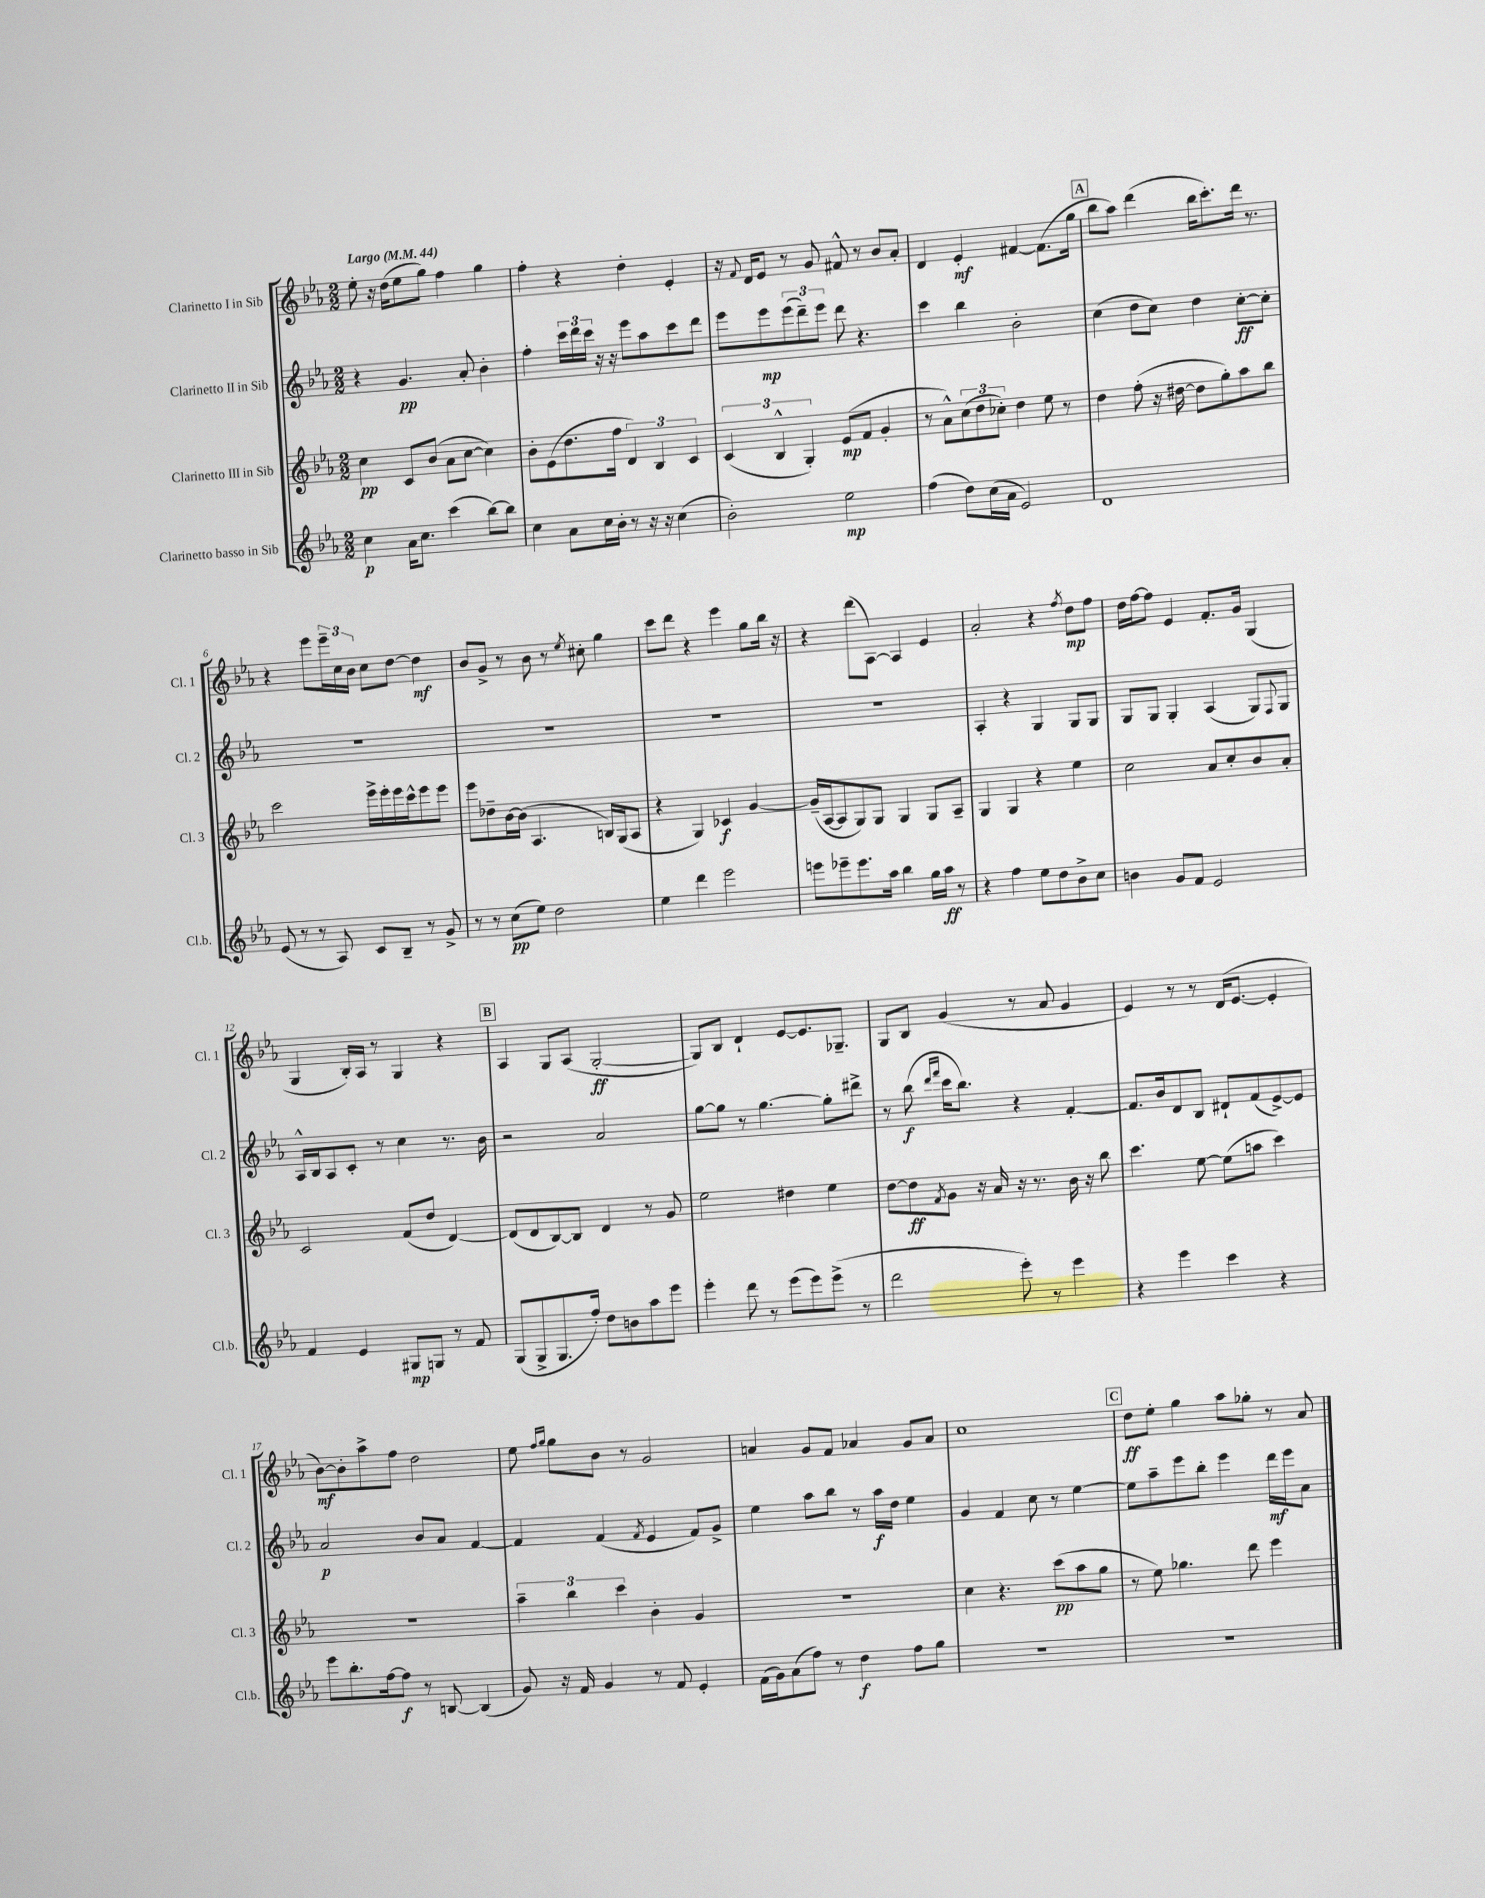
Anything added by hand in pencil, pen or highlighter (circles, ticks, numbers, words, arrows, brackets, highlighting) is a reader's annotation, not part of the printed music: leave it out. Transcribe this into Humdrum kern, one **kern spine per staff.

**kern	**dynam	**kern	**dynam	**kern	**dynam	**kern	**dynam
*part4	*part4	*part3	*part3	*part2	*part2	*part1	*part1
*staff4	*staff4	*staff3	*staff3	*staff2	*staff2	*staff1	*staff1
*I"Clarinetto basso in Sib	*	*I"Clarinetto III in Sib	*	*I"Clarinetto II in Sib	*	*I"Clarinetto I in Sib	*
*I'Cl.b.	*	*I'Cl. 3	*	*I'Cl. 2	*	*I'Cl. 1	*
*clefG2	*	*clefG2	*	*clefG2	*	*clefG2	*
*k[b-e-a-]	*	*k[b-e-a-]	*	*k[b-e-a-]	*	*k[b-e-a-]	*
*M2/2	*	*M2/2	*	*M2/2	*	*M2/2	*
*MM44	*	*MM44	*	*MM44	*	*MM44	*
=1	=1	=1	=1	=1	=1	=1	=1
!	!	!	!	!	!	!LO:TX:a:B:t=Largo	!
4cc\	p	4cc\	pp	4r	.	8ee-'\	.
.	.	.	.	.	.	16r	.
.	.	.	.	.	.	(16dd\KL	.
16a-\KL	.	8c/L	.	4.g/	pp	8ee-\	.
8.cc\J	.	.	.	.	.	.	.
.	.	(8b-/J	.	.	.	8gg\J)	.
(4ccc\	.	8a-\L	.	.	.	4ff\	.
.	.	[8cc\J	.	8a-'/	.	.	.
[8bb-\L)	.	4cc\])	.	4b-'\	.	4gg\	.
8bb-\J]	.	.	.	.	.	.	.
=2	=2	=2	=2	=2	=2	=2	=2
4cc\	.	8b-'\L	.	4ff'\	.	4ff'\	.
.	.	(8e-\	.	.	.	.	.
8a-\L	.	8.dd\	.	24ccc\LL	.	4r	.
.	.	.	.	24ddd\	.	.	.
.	.	.	.	24ccc\JJ	.	.	.
16cc\L	.	.	.	16r	.	.	.
16b-'\JJ	.	16ff\Jk	.	16r	.	.	.
8r	.	6d/)	.	8eee-\L	.	4dd'\	.
16r	.	.	.	8aa-\	.	.	.
.	.	6B-/	.	.	.	.	.
16r	.	.	.	.	.	.	.
(4cc\	.	.	.	8ccc\	.	4e-'/	.
.	.	6c/	.	.	.	.	.
.	.	.	.	8ddd\J	.	.	.
=3	=3	=3	=3	=3	=3	=3	=3
2b-'\)	.	(6c/	.	8eee-\L	.	16r	.
.	.	.	.	.	.	8qqf/	.
.	.	.	.	.	.	16d/KL	.
.	.	.	.	8eee-\	mp	8e-/J	.
.	.	6B-^^/	.	.	.	.	.
.	.	.	.	(12eee-\	.	8r	.
.	.	6G'/)	.	12ddd~\)	.	.	.
.	.	.	.	.	.	8g/	.
.	.	.	.	12eee-\J	.	.	.
2ee-\	mp	(8e-/L	mp	8ddd\	.	8f#X^^/	.
.	.	8f/J	.	4.r	.	8r	.
.	.	4g'/	.	.	.	8b-/L	.
.	.	.	.	.	.	8a-'/J	.
=4	=4	=4	=4	=4	=4	=4	=4
(4ff\	.	8r	.	4ccc\	.	4d/	.
.	.	8a-^^\L)	.	.	.	.	.
8dd\L)	.	(12cc\	.	4bb-\	.	4e-'/	mf
.	.	12dd\	.	.	.	.	.
(16cc\L	.	.	.	.	.	.	.
.	.	12cc-X'\J)	.	.	.	.	.
16a-\JJ	.	.	.	.	.	.	.
2e-/)	.	4dd\	.	2b-'\	.	[4f#X/	.
.	.	8ee-\	.	.	.	(8.f#\L]	.
.	.	8r	.	.	.	.	.
.	.	.	.	.	.	16gg\Jk	.
!!LO:REH:place=s1:t=A
=5	=5	=5	=5	=5	=5	=5	=5
1d	.	4dd\	.	(4cc\	.	8bb-\L	.
.	.	.	.	.	.	8aa-\J)	.
.	.	(8ff'\	.	8dd\L	.	(4ddd\	.
.	.	16r	.	8cc\J)	.	.	.
.	.	[16dd#X\	.	.	.	.	.
.	.	8dd#\L]	.	4dd\	.	16bb-\KL	.
.	.	.	.	.	.	8.ccc'\)	.
.	.	8gg'\)	.	.	.	.	.
.	.	8aa-\	.	[8cc'\L	ff	16ddd\Jk	.
.	.	.	.	.	.	8.r	.
.	.	8bb-\J	.	8cc'\J]	.	.	.
!!LO:LB:g=z
=6	=6	=6	=6	=6	=6	=6	=6
(8e-/	.	2ccc\	.	1r	.	4r	.
8r	.	.	.	.	.	.	.
8r	.	.	.	.	.	8eee-\L	.
8A-/)	.	.	.	.	.	24eee-~\L	.
.	.	.	.	.	.	24cc\	.
.	.	.	.	.	.	24b-\JJ	.
8c/L	.	16eee-^\LL	.	.	.	8cc\L	.
.	.	16eee-'\	.	.	.	.	.
8B-~/J	.	16eee-\	.	.	.	[8dd\J	.
.	.	16ccc^^\J	.	.	.	.	.
8r	.	8eee-\	.	.	.	4dd\]	mf
8g^/	.	8eee-\J	.	.	.	.	.
=7	=7	=7	=7	=7	=7	=7	=7
8r	.	8eee-\L	.	1r	.	8b-/L	.
8r	.	8dd-X~\	.	.	.	8g^/J	.
(8cc\L	pp	[16b-\L	.	.	.	8r	.
.	.	(16b-\JJ]	.	.	.	.	.
8ee-\J)	.	4.A-/	.	.	.	8b-\	.
2dd\	.	.	.	.	.	8r	.
.	.	.	.	.	.	8qee-/	.
.	.	.	.	.	.	8cc#X'\	.
.	.	16Bn/LL)	.	.	.	4gg\	.
.	.	(16G/J	.	.	.	.	.
.	.	8A-/J	.	.	.	.	.
=8	=8	=8	=8	=8	=8	=8	=8
4ee-\	.	4r	.	1r	.	8ccc\L	.
.	.	.	.	.	.	8ddd\J	.
4ddd\	.	4G/)	.	.	.	4r	.
2eee-\	.	4c-X/	f	.	.	4eee-\	.
.	.	[4g/	.	.	.	8gg\L	.
.	.	.	.	.	.	16bb-\Jk	.
.	.	.	.	.	.	16r	.
=9	=9	=9	=9	=9	=9	=9	=9
8eeen\L	.	(16g~/LL]	.	1r	.	4r	.
.	.	[16A-/J	.	.	.	.	.
8eee-X~\	.	8A-/]	.	.	.	.	.
8.eee-\	.	8G/)	.	.	.	(8ddd\L	.
.	.	8G/J	.	.	.	[8A-\J)	.
16aa-\Jk	.	.	.	.	.	.	.
4bb-\	.	4G/	.	.	.	4A-/]	.
16gg\LL	.	8G/L	.	.	.	4e-/	.
16aa-\JJ	ff	.	.	.	.	.	.
8r	.	8A-~/J	.	.	.	.	.
=10	=10	=10	=10	=10	=10	=10	=10
4r	.	4G/	.	4A-'/	.	2a-'/	.
4ff\	.	4G/	.	4r	.	.	.
8ee-\L	.	4r	.	4G/	.	4r	.
8dd\	.	.	.	.	.	.	.
.	.	.	.	.	.	8qff/	.
8b-^\	.	4ee-\	.	8G/L	.	8dd\L	mp
8cc\J	.	.	.	8G/J	.	8ff\J	.
=11	=11	=11	=11	=11	=11	=11	=11
4bn\	.	2cc\	.	8G/L	.	16dd\LL	.
.	.	.	.	.	.	[16ff\J	.
.	.	.	.	8G/J	.	8ff\J]	.
8g/L	.	.	.	4G'/	.	4e-/	.
8f/J	.	.	.	.	.	.	.
2e-/	.	8a-/L	.	(4A-/	.	8.f'/L	.
.	.	8cc'/	.	.	.	.	.
.	.	.	.	.	.	16g/Jk	.
.	.	8b-/	.	8G/L)	.	(4G/	.
.	.	.	.	8qqF/	.	.	.
.	.	8a-'/J	.	8G/J	.	.	.
!!LO:LB:g=z
=12	=12	=12	=12	=12	=12	=12	=12
4f/	.	2c/	.	16A-^^/LL	.	4G/	.
.	.	.	.	16B-/J	.	.	.
.	.	.	.	8A-/	.	.	.
4e-/	.	.	.	8c'/J	.	16B-'/LL)	.
.	.	.	.	.	.	16A-/JJ	.
.	.	.	.	8r	.	8r	.
8G#X/L	mp	(8f/L	.	4cc\	.	4G/	.
8Gn/J	.	8dd/J	.	.	.	.	.
8r	.	[4d/)	.	8.r	.	4r	.
8f/	.	.	.	.	.	.	.
.	.	.	.	16b-\	.	.	.
!!LO:REH:place=s1:t=B
=13	=13	=13	=13	=13	=13	=13	=13
(8G/L	.	(8d/L]	.	2r	.	4A-/	.
8G^/	.	8d/	.	.	.	.	.
8.G/	.	[8B-/)	.	.	.	8G/L	.
.	.	8B-/J]	.	.	.	(8A-/J	.
16ff'/Jk)	.	.	.	.	.	.	.
8dd\L	.	4d/	.	2a-/	.	[2G'/	ff
8bn\	.	.	.	.	.	.	.
8aa-\	.	8r	.	.	.	.	.
8eee-\J	.	8g/	.	.	.	.	.
=14	=14	=14	=14	=14	=14	=14	=14
4eee-'\	.	2ee-\	.	[8gg\L	.	8G/L])	.
.	.	.	.	8gg\J]	.	8B-/J	.
8ddd\	.	.	.	8r	.	4d`/	.
8r	.	.	.	[4.gg\	.	.	.
(8eee-\L	.	4dd#X\	.	.	.	[8e-/L	.
8eee-\)	.	.	.	.	.	8.e-/]	.
(8eee-^\J	.	4ee-\	.	8gg'\L]	.	.	.
.	.	.	.	.	.	8.G-X~/J	.
8r	.	.	.	8ddd#X^\J	.	.	.
=15	=15	=15	=15	=15	=15	=15	=15
2ddd\	.	[8dd\L	.	8r	.	8G/L	.
.	.	8dd\]	ff	(8bb-\	f	8B-/J	.
.	.	.	.	16qqddd/LL	.	.	.
.	.	8qf/	.	16qqfff/JJ	.	.	.
.	.	8g\J	.	16ccc\KL	.	(4g/	.
.	.	.	.	8.bb-\J)	.	.	.
.	.	16r	.	.	.	.	.
.	.	16a-/	.	.	.	.	.
8eee-'\)	.	16r	.	4r	.	8r	.
.	.	8.r	.	.	.	.	.
8r	.	.	.	.	.	8a-/	.
4eee-\	.	16b-\	.	[4f'/	.	4g/	.
.	.	16r	.	.	.	.	.
.	.	8bb-\	.	.	.	.	.
=16	=16	=16	=16	=16	=16	=16	=16
4r	.	4.ccc\	.	8.f/L]	.	4e-/)	.
.	.	.	.	16b-/k	.	.	.
4eee-\	.	.	.	8d/	.	8r	.
.	.	[8ee-\	.	8B-/J	.	8r	.
4ccc\	.	(8ee-\L]	.	8d#X`/L	.	(16d/KL	.
.	.	.	.	.	.	[8.e-/J	.
.	.	8aan\J	.	(8f/	.	.	.
4r	.	4ccc\)	.	[8e-^/)	.	4e-'/]	.
.	.	.	.	8e-/J]	.	.	.
!!LO:LB:g=z
=17	=17	=17	=17	=17	=17	=17	=17
8eee-\L	.	1r	.	2a-/	p	[8b-\L)	mf
8.bb-'\	.	.	.	.	.	8b-'\]	.
.	.	.	.	.	.	8aa-^\	.
[16ff\k	.	.	.	.	.	.	.
8ff\J]	f	.	.	.	.	8ff\J	.
8r	.	.	.	8b-/L	.	2dd\	.
[8Bn/	.	.	.	8a-/J	.	.	.
(4B/]	.	.	.	[4f/	.	.	.
=18	=18	=18	=18	=18	=18	=18	=18
8g/)	.	6aa-~\	.	4f/]	.	8ee-\	.
.	.	.	.	.	.	16qqff/LL	.
.	.	.	.	.	.	16qqgg/JJ	.
16r	.	.	.	.	.	8gg\L	.
.	.	6bb-\	.	.	.	.	.
16f/	.	.	.	.	.	.	.
4g/	.	.	.	(4f/	.	8b-\J	.
.	.	6ccc\	.	.	.	.	.
.	.	.	.	.	.	8r	.
.	.	.	.	8qf/	.	.	.
8r	.	4b-'\	.	4e-/	.	2g/	.
8f/	.	.	.	.	.	.	.
4e-'/	.	4g/	.	8f/L)	.	.	.
.	.	.	.	8g^/J	.	.	.
=19	=19	=19	=19	=19	=19	=19	=19
(16f\LL	.	1r	.	4ee-\	.	4an/	.
16g\J)	.	.	.	.	.	.	.
(8a-\	.	.	.	.	.	.	.
8ff\J)	.	.	.	8aa-\L	.	8g/L	.
8r	.	.	.	8bb-\J	.	8f/J	.
4dd\	f	.	.	8r	.	4a-X/	.
.	.	.	.	16aa-\LL	f	.	.
.	.	.	.	16dd\JJ	.	.	.
8ff\L	.	.	.	4ee-\	.	8g/L	.
8gg\J	.	.	.	.	.	8a-/J	.
=20	=20	=20	=20	=20	=20	=20	=20
1r	.	4cc\	.	4g/	.	1cc	.
.	.	4.r	.	4f/	.	.	.
.	.	.	.	8cc\	.	.	.
.	.	(8ccc\L	pp	8r	.	.	.
.	.	8aa-\	.	[4ee-\	.	.	.
.	.	8gg\J	.	.	.	.	.
!!LO:REH:place=s1:t=C
=21	=21	=21	=21	=21	=21	=21	=21
1r	.	8r	.	8ee-\L]	.	8dd\L	ff
.	.	8ee-\)	.	8aa-~\	.	8ee-'\J	.
.	.	4.gg-X\	.	8eee-\	.	4gg\	.
.	.	.	.	8bb-'\J	.	.	.
.	.	.	.	4eee-\	.	8aa-\L	.
.	.	8ddd\	.	.	.	8gg-X'\J	.
.	.	4eee-\	.	16ddd\LL	mf	8r	.
.	.	.	.	16eee-\J	.	.	.
.	.	.	.	8a-\J	.	8a-/	.
==	==	==	==	==	==	==	==
*-	*-	*-	*-	*-	*-	*-	*-
